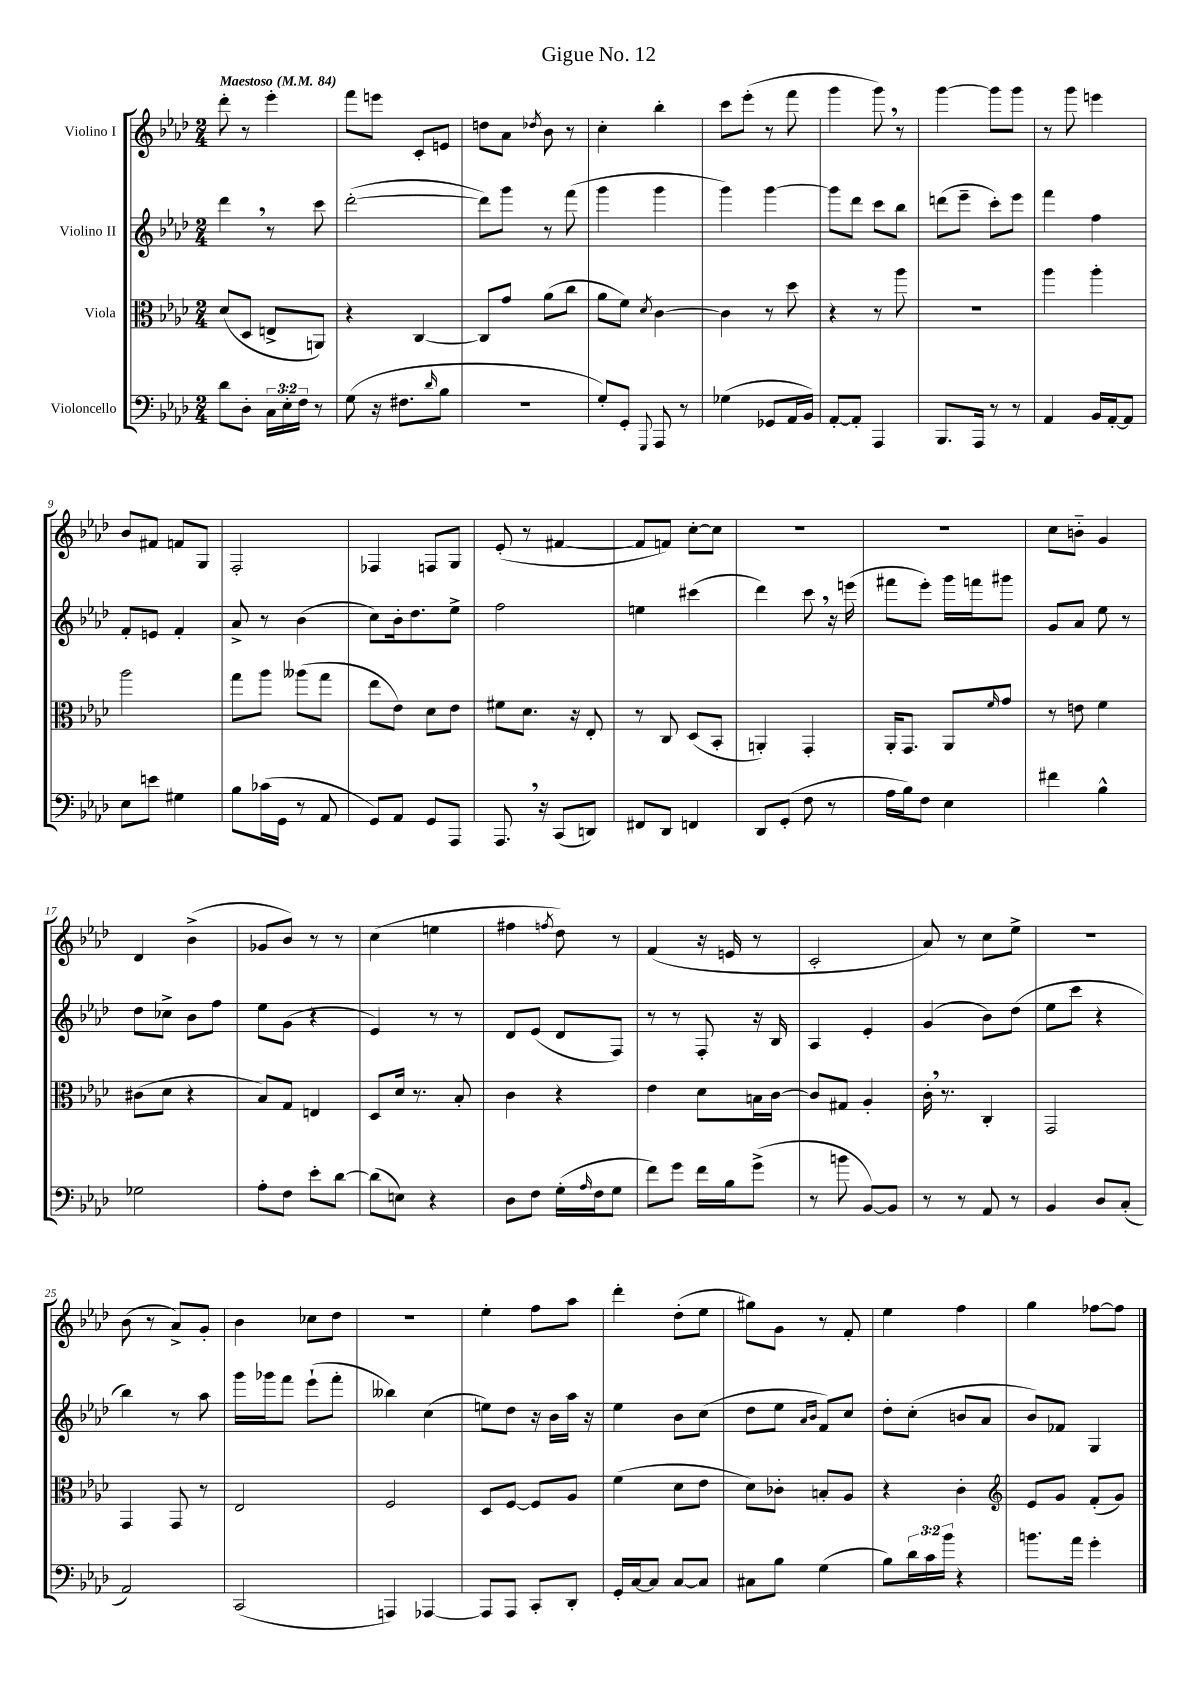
\header { title = "Gigue No. 12" }
<<
\new StaffGroup <<
\new Staff = "s0" \with { instrumentName = "Violino I" } {
    \clef treble \key aes \major \numericTimeSignature \time 2/4 \tempo "Maestoso" 4 = 84
    des'''8-. r8 ees'''4-. |
    f'''8 e'''8 c'8-. e'8 |
    d''8 aes'8 \acciaccatura { des''8 } bes'8 r8 |
    c''4-. bes''4-. |
    c'''8 ees'''8-.( r8 f'''8 |
    g'''4 g'''8) \breathe r8 |
    g'''4~ g'''8 g'''8 |
    r8 g'''8 e'''4 |
    bes'8 fis'8 f'8 g8 |
    f2-. |
    fes4 f8 g8 |
    ees'8-.( r8 fis'4~ |
    fis'8 f'8) c''8~-. c''8 |
    r2 |
    r2 |
    c''8 b'8-_ g'4 |
    des'4 bes'4->( |
    ges'8 bes'8) r8 r8 |
    c''4( e''4 |
    fis''4 \acciaccatura { f''8 } des''8) r8 |
    f'4( r16 e'16 r8 |
    c'2-. |
    aes'8) r8 c''8 ees''8-> |
    R2 |
    bes'8( r8 aes'8->) g'8-. |
    bes'4 ces''8 des''8 |
    R2 |
    ees''4-. f''8 aes''8 |
    des'''4-. des''8-.( ees''8 |
    gis''8) g'8 r8 f'8-. |
    ees''4 f''4 |
    g''4 fes''8~ fes''8 \bar "|." |
}
\new Staff = "s1" \with { instrumentName = "Violino II" } {
    \clef treble \key aes \major \numericTimeSignature \time 2/4
    des'''4 \breathe r8 c'''8 |
    des'''2~-.( |
    des'''8) g'''8 r8 f'''8( |
    g'''4 g'''4 |
    g'''4) g'''4~ |
    g'''8 des'''8 c'''8 bes''8 |
    d'''8( ees'''8-- c'''8-.) ees'''8 |
    f'''4 f''4 |
    f'8-. e'8 f'4-. |
    aes'8-> r8 bes'4( |
    c''8) bes'16-. des''8. ees''8-> |
    f''2 |
    e''4 cis'''4( |
    des'''4) c'''8 \breathe r16 e'''16( |
    fis'''8 ees'''8-.) g'''16 f'''16 gis'''8 |
    g'8 aes'8 ees''8 r8 |
    des''8 ces''8-> bes'8 f''8 |
    ees''8 g'8( r4 |
    ees'4) r8 r8 |
    des'8 ees'8( des'8 f8) |
    r8 r8 f8-. r16 bes16 |
    aes4 ees'4-. |
    g'4( bes'8) des''8( |
    ees''8 c'''8 r4 |
    bes''4) r8 aes''8 |
    g'''16 ges'''16 f'''8 ees'''8-!( f'''8-. |
    beses''4) c''4( |
    e''8) des''8 r16 bes'16 aes''16 r16 |
    ees''4 bes'8 c''8( |
    des''8 ees''8 \grace { aes'16 bes'16 } f'8) c''8 |
    des''8-. c''8-.( b'8 aes'8 |
    bes'8) fes'8 g4 \bar "|." |
}
\new Staff = "s2" \with { instrumentName = "Viola" } {
    \clef alto \key aes \major \numericTimeSignature \time 2/4
    des'8( des8 e8-> a,8) |
    r4 c4~ |
    c8 g'8 aes'8( c''8 |
    aes'8 f'8) \acciaccatura { des'8 } c'4~ |
    c'4 r8 des''8 |
    r4 r8 aes''8 |
    R2 |
    aes''4 aes''4-. |
    aes''2 |
    g''8 aes''8 aeses''8( g''8 |
    ees''8 ees'8) des'8 ees'8 |
    fis'8 des'8. r16 ees8-. |
    r8 c8 des8( bes,8-. |
    a,4-.) g,4-. |
    aes,16-. g,8. aes,8 \grace { f'16 } g'8 |
    r8 e'8 f'4 |
    cis'8( des'8 r4 |
    bes8) g8 e4 |
    des8 des'16 r8. bes8-. |
    c'4 r4 |
    ees'4 des'8 b16 c'16~ |
    c'8 gis8 aes4-. |
    c'16-. \breathe r8. c4-. |
    g,2 |
    g,4 g,8 r8 |
    ees2 |
    f2 |
    des8 f8~ f8 aes8 |
    f'4( des'8 ees'8 |
    des'8) ces'8-. b8-. aes8 |
    r4 c'4-. |
    \clef treble ees'8 g'8 f'8-.( g'8) \bar "|." |
}
\new Staff = "s3" \with { instrumentName = "Violoncello" } {
    \clef bass \key aes \major \numericTimeSignature \time 2/4 \override Staff.TupletNumber.text = #tuplet-number::calc-fraction-text
    des'8 des8-. \tuplet 3/2 { c16 ees16-. f16 } r8 |
    g8( r16 fis8. \grace { des'16 } bes8 |
    R2 |
    g8-.) g,8-. \appoggiatura { g,,8 } aes,,8 r8 |
    ges4( ges,8 aes,16 bes,16) |
    aes,8~-. aes,8-. aes,,4 |
    bes,,8. aes,,16 r8 r8 |
    aes,4 bes,16 aes,16~-. aes,8 |
    ees8 e'8 gis4 |
    bes8 ces'16( g,16 r8 aes,8 |
    g,8) aes,8 g,8 aes,,8 |
    aes,,8. \breathe r16 c,8( d,8) |
    fis,8 des,8 f,4 |
    des,8 g,8-.( f8 r8 |
    aes16 bes16) f8 ees4 |
    fis'4 bes4-^ |
    ges2 |
    aes8-. f8 ees'8-. des'8~ |
    des'8( e8) r4 |
    des8 f8 g16-.( \grace { aes16 } f16 g8 |
    f'8) g'8 f'16 bes16 g'8->( |
    r8 b'8 bes,8~) bes,8 |
    r8 r8 aes,8 r8 |
    bes,4 des8 c8-.( |
    aes,2) |
    c,2( |
    a,,4) aes,,4~ |
    aes,,8 aes,,8 c,8-. des,8-. |
    g,16-. c16~ c8 c8~ c8 |
    cis8 bes8 g4( |
    bes8) \tuplet 3/2 { des'16 c'16 bes'16 } r4 |
    b'8. aes'16 g'4-. \bar "|." |
}
>>
>>
